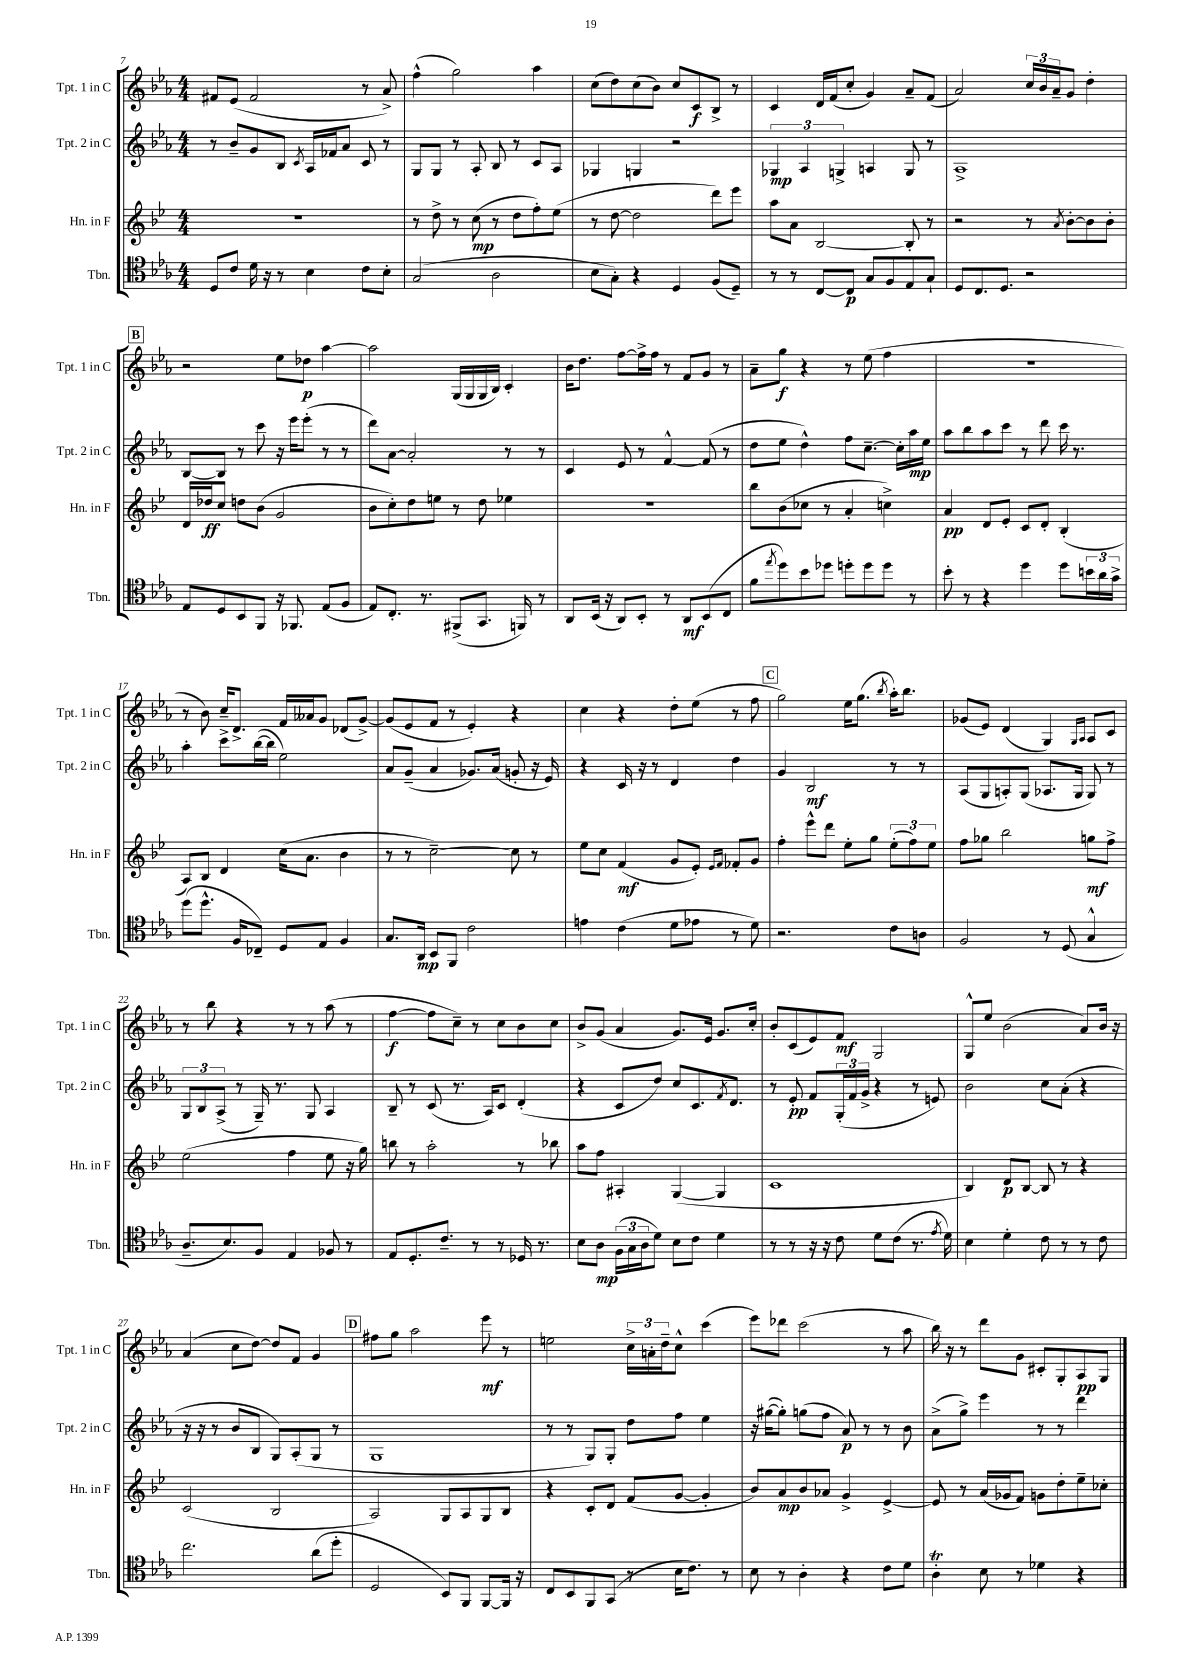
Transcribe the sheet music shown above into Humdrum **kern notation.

**kern	**dynam	**kern	**dynam	**kern	**dynam	**kern	**dynam
*part4	*part4	*part3	*part3	*part2	*part2	*part1	*part1
*staff4	*staff4	*staff3	*staff3	*staff2	*staff2	*staff1	*staff1
*I"Tbn.	*	*I"Hn. in F	*	*I"Tpt. 2 in C	*	*I"Tpt. 1 in C	*
*I'Tbn.	*	*I'Hn. in F	*	*I'Tpt. 2 in C	*	*I'Tpt. 1 in C	*
*clefC4	*	*clefG2	*	*clefG2	*	*clefG2	*
*k[b-e-a-]	*	*k[b-e-]	*	*k[b-e-a-]	*	*k[b-e-a-]	*
*M4/4	*	*M4/4	*	*M4/4	*	*M4/4	*
=7	=7	=7	=7	=7	=7	=7	=7
8D/L	.	1r	.	8r	.	8f#X/L	.
8c/J	.	.	.	8b-~/L	.	(8e-/J	.
16d\	.	.	.	8g/	.	2f#/	.
16r	.	.	.	.	.	.	.
8r	.	.	.	8B-/J	.	.	.
.	.	.	.	8qc/	.	.	.
4B-\	.	.	.	16A-/LL	.	.	.
.	.	.	.	16f-X/J	.	.	.
.	.	.	.	8a-/J	.	.	.
8c\L	.	.	.	8c/	.	8r	.
8B-'\J	.	.	.	8r	.	8a-^/)	.
=8	=8	=8	=8	=8	=8	=8	=8
(2G/	.	8r	.	8G/L	.	(4ff^^\	.
.	.	8dd^\	.	8G/J	.	.	.
.	.	8r	.	8r	.	2gg\)	.
.	.	(8cc\	mp	8A-'/	.	.	.
2A-\	.	8r	.	8B-/	.	.	.
.	.	8dd\L	.	8r	.	.	.
.	.	8ff'\)	.	8c/L	.	4aa-\	.
.	.	(8ee-\J	.	8A-/J	.	.	.
=9	=9	=9	=9	=9	=9	=9	=9
8B-\L	.	8r	.	4G-X/	.	(8cc\L	.
8G'\J)	.	[8dd\	.	.	.	8dd\)	.
4r	.	2dd\]	.	4Gn/	.	(8cc\	.
.	.	.	.	.	.	8b-\J)	.
4D/	.	.	.	2r	.	8cc/L	.
.	.	.	.	.	.	8c/	f
(8F/L	.	8ddd\L)	.	.	.	8B-^/J	.
8D~/J)	.	8eee-\J	.	.	.	8r	.
=10	=10	=10	=10	=10	=10	=10	=10
8r	.	8aa\L	.	6G-X/	mp	4c/	.
8r	.	8a\J	.	.	.	.	.
.	.	.	.	6A-/	.	.	.
[8C/L	.	[2B-/	.	.	.	16d/LL	.
.	.	.	.	.	.	(16f/J	.
.	.	.	.	6Gn^/	.	.	.
8C/J]	p	.	.	.	.	8cc'/J	.
8G/L	.	.	.	4An/	.	4g/)	.
8F/	.	.	.	.	.	.	.
8E-/	.	8B-'/]	.	8G/	.	8a-~/L	.
8G`/J	.	8r	.	8r	.	(8f/J	.
=11	=11	=11	=11	=11	=11	=11	=11
8D/L	.	2r	.	1A-^	.	2a-/)	.
8.C/	.	.	.	.	.	.	.
8.D/J	.	.	.	.	.	.	.
2r	.	8r	.	.	.	24cc/LL	.
.	.	.	.	.	.	24b-/	.
.	.	.	.	.	.	24a-~/J	.
.	.	8qa/	.	.	.	.	.
.	.	[8b-'\L	.	.	.	8g/J	.
.	.	8b-\]	.	.	.	4dd'\	.
.	.	8b-'\J	.	.	.	.	.
!!LO:LB:g=z
!!LO:REH:place=s1:t=B
=12	=12	=12	=12	=12	=12	=12	=12
8E-/L	.	16d/LL	.	[8B-/L	.	2r	.
.	.	16dd-X/J	ff	.	.	.	.
8D/	.	8cc/J	.	8B-/J]	.	.	.
8BB-/	.	8ddn\L	.	8r	.	.	.
8FF/J	.	(8b-\J	.	8ccc\	.	.	.
16r	.	2g/	.	16r	.	8ee-\L	.
8.FF-X/	.	.	.	16eee-\KL	.	.	.
.	.	.	.	(8eee-'\J	.	8dd-X\J	p
(8E-/L	.	.	.	8r	.	[4aa-\	.
8F/J	.	.	.	8r	.	.	.
=13	=13	=13	=13	=13	=13	=13	=13
8E-/L)	.	8b-\L	.	8ddd\L)	.	2aa-\]	.
8.C'/J	.	8cc'\)	.	[8a-\J	.	.	.
.	.	8dd\	.	2a-'/]	.	.	.
8.r	.	.	.	.	.	.	.
.	.	8een\J	.	.	.	.	.
(8FF#X^/L	.	8r	.	.	.	(16G/LL	.
.	.	.	.	.	.	16G/	.
8.GG/J	.	8dd\	.	.	.	16G/	.
.	.	.	.	.	.	16B-/JJ)	.
.	.	4ee-X\	.	8r	.	4c'/	.
16FFn/)	.	.	.	.	.	.	.
8r	.	.	.	8r	.	.	.
=14	=14	=14	=14	=14	=14	=14	=14
8AA-/L	.	1r	.	4c/	.	16b-\KL	.
.	.	.	.	.	.	8.dd\J	.
(16BB-/Jk	.	.	.	.	.	.	.
16r	.	.	.	.	.	.	.
8AA-/L)	.	.	.	8e-/	.	[8ff\L	.
8BB-'/J	.	.	.	8r	.	16ff^\L]	.
.	.	.	.	.	.	16ff\JJ	.
8r	.	.	.	[4f^^/	.	8r	.
8AA-/L	mf	.	.	.	.	8f/L	.
(8BB-/	.	.	.	(8f/]	.	8g/J	.
8C/J	.	.	.	8r	.	8r	.
=15	=15	=15	=15	=15	=15	=15	=15
8f\L	.	8bb-\L	.	8dd\L	.	8a-~\L	.
8qee-/	.	.	.	.	.	.	.
8dd\)	.	(8b-\	.	8ee-\J	.	8gg\J	f
8b-\	.	8cc-X\J	.	4dd^^\)	.	4r	.
8dd-X\J	.	8r	.	.	.	.	.
8ddn'\L	.	4a'/	.	8ff\L	.	8r	.
8dd\	.	.	.	[8.cc~\J	.	(8ee-\	.
8dd\J	.	4ccn^\)	.	.	.	4ff\	.
.	.	.	.	16cc'\LL]	.	.	.
8r	.	.	.	16aa-\	mp	.	.
.	.	.	.	16ee-\JJ	.	.	.
=16	=16	=16	=16	=16	=16	=16	=16
8b-'\	.	4a/	pp	8aa-\L	.	1r	.
8r	.	.	.	8bb-\	.	.	.
4r	.	8d/L	.	8aa-\	.	.	.
.	.	8e-'/J	.	8ccc\J	.	.	.
4dd\	.	8c/L	.	8r	.	.	.
.	.	8d'/J	.	8ddd\	.	.	.
8dd\L	.	(4B-'/	.	16ccc\	.	.	.
.	.	.	.	8.r	.	.	.
24bn\L	.	.	.	.	.	.	.
24a-\	.	.	.	.	.	.	.
24g^\JJ	.	.	.	.	.	.	.
!!LO:LB:g=z
=17	=17	=17	=17	=17	=17	=17	=17
(8dd\L	.	8A/L)	.	4aa-'\	.	8r	.
8.dd^^\J	.	8B-/J	.	.	.	8b-\)	.
.	.	4d/	.	8ccc^\L	.	16cc~/KL	.
16F/KL	.	.	.	.	.	8.d^/J	.
8C-X~/J)	.	.	.	([16bb-\L	.	.	.
.	.	.	.	16bb-\JJ]	.	.	.
8D/L	.	(16cc\KL	.	2ee-\)	.	16f/LL	.
.	.	8.a\J	.	.	.	16a--X/J	.
8E-/J	.	.	.	.	.	8g/J	.
4F/	.	4b-\	.	.	.	(8d-X/L	.
.	.	.	.	.	.	[8g^/J)	.
=18	=18	=18	=18	=18	=18	=18	=18
8.G/L	.	8r	.	8a-/L	.	(8g/L]	.
.	.	8r	.	(8g~/J	.	8e-/	.
16AA-/Jk	mp	.	.	.	.	.	.
8BB-/L	.	[2cc~\)	.	4a-/	.	8f/J	.
8FF/J	.	.	.	.	.	8r	.
2c\	.	.	.	8.g-X/L)	.	4e-'/)	.
.	.	.	.	(16a-/Jk	.	.	.
.	.	8cc\]	.	8gn'/	.	4r	.
.	.	8r	.	16r	.	.	.
.	.	.	.	16e-/)	.	.	.
=19	=19	=19	=19	=19	=19	=19	=19
4en\	.	8ee-\L	.	4r	.	4cc\	.
.	.	8cc\J	.	.	.	.	.
(4c\	.	(4f/	mf	16c/	.	4r	.
.	.	.	.	16r	.	.	.
.	.	.	.	8r	.	.	.
8d\L	.	8g/L	.	4d/	.	8dd'\L	.
8e-X\J	.	8e-'/J)	.	.	.	(8ee-\J	.
.	.	16qqe-/LL	.	.	.	.	.
.	.	16qqf/JJ	.	.	.	.	.
8r	.	8f-X'/L	.	4dd\	.	8r	.
8d\)	.	8g/J	.	.	.	8ff\	.
!!LO:REH:place=s1:t=C
=20	=20	=20	=20	=20	=20	=20	=20
2.r	.	4ff'\	.	4g/	.	2gg\)	.
.	.	8eee-^^\L	.	2B-/	mf	.	.
.	.	8ddd\J	.	.	.	.	.
.	.	8ee-'\L	.	.	.	16ee-\KL	.
.	.	.	.	.	.	(8.gg\J	.
.	.	8gg\J	.	.	.	.	.
.	.	.	.	.	.	8qbb-/	.
8c\L	.	(12ee-'\L	.	8r	.	16aa-'\KL)	.
.	.	.	.	.	.	8.bb-\J	.
.	.	12ff\)	.	.	.	.	.
8An\J	.	.	.	8r	.	.	.
.	.	12ee-\J	.	.	.	.	.
=21	=21	=21	=21	=21	=21	=21	=21
2F/	.	8ff\L	.	(8A-/L	.	(8g-X/L	.
.	.	8gg-X\J	.	8G/	.	8e-/J)	.
.	.	2bb-\	.	8An'/)	.	(4d/	.
.	.	.	.	(8G/J	.	.	.
8r	.	.	.	8.A-X/L	.	4G/)	.
(8D/	.	.	.	.	.	.	.
.	.	.	.	16G/Jk	.	.	.
.	.	.	.	.	.	16qqG/LL	.
.	.	.	.	.	.	16qqA-/JJ	.
4G^^/	.	8ggn\L	mf	8G/)	.	8A-/L	.
.	.	8ff^\J	.	8r	.	8c/J	.
!!LO:LB:g=z
=22	=22	=22	=22	=22	=22	=22	=22
8.A-~/L	.	(2ee-\	.	12G/L	.	8r	.
.	.	.	.	12B-/	.	.	.
.	.	.	.	.	.	8bb-\	.
.	.	.	.	(12A-^/J	.	.	.
8.B-/)	.	.	.	.	.	.	.
.	.	.	.	8r	.	4r	.
8F/J	.	.	.	16G~/)	.	.	.
.	.	.	.	8.r	.	.	.
4E-/	.	4ff\	.	.	.	8r	.
.	.	.	.	8G/	.	8r	.
8F-X/	.	8ee-\	.	4A-/	.	(8aa-\	.
8r	.	16r	.	.	.	8r	.
.	.	16gg\)	.	.	.	.	.
=23	=23	=23	=23	=23	=23	=23	=23
8E-/L	.	8bbn\	.	8B-~/	.	[4ff\	f
8.D'/	.	8r	.	8r	.	.	.
.	.	2aa'\	.	(8c/	.	8ff\L]	.
8.c~/J	.	.	.	.	.	.	.
.	.	.	.	8.r	.	8cc~\J)	.
8r	.	.	.	.	.	8r	.
.	.	.	.	16A-/KL)	.	.	.
8r	.	.	.	8c/J	.	8cc\L	.
16D-X/	.	8r	.	(4d'/	.	8b-\	.
8.r	.	.	.	.	.	.	.
.	.	8bb-X\	.	.	.	8cc\J	.
=24	=24	=24	=24	=24	=24	=24	=24
8B-\L	.	8aa\L	.	4r	.	8b-^/L	.
8A-\J	mp	8ff\J	.	.	.	(8g/J	.
(24F\LL	.	4A#X'/	.	8c/L	.	4a-/	.
24G\	.	.	.	.	.	.	.
24A-\J	.	.	.	.	.	.	.
8d\J)	.	.	.	8dd/J)	.	.	.
8B-\L	.	([4G/	.	8cc/L	.	8.g/L)	.
8c\J	.	.	.	8.c/	.	.	.
.	.	.	.	.	.	16e-/Jk	.
4d\	.	4G/]	.	.	.	8.g/L	.
.	.	.	.	8qf/	.	.	.
.	.	.	.	8.d/J	.	.	.
.	.	.	.	.	.	16cc'/Jk	.
=25	=25	=25	=25	=25	=25	=25	=25
8r	.	1c	.	8r	.	8b-'/L	.
8r	.	.	.	8e-'/	pp	(8c/	.
16r	.	.	.	8f/L	.	8e-/)	.
16r	.	.	.	.	.	.	.
8c\	.	.	.	(24G'/L	.	8f/J	mf
.	.	.	.	24f/	.	.	.
.	.	.	.	24g^/JJ	.	.	.
8d\L	.	.	.	4r	.	2G/	.
(8c\J	.	.	.	.	.	.	.
8.r	.	.	.	8r	.	.	.
.	.	.	.	8en/)	.	.	.
8qe-/	.	.	.	.	.	.	.
16d\)	.	.	.	.	.	.	.
=26	=26	=26	=26	=26	=26	=26	=26
4B-\	.	4B-/)	.	2b-\	.	8G^^/L	.
.	.	.	.	.	.	8ee-/J	.
4d'\	.	8d/L	p	.	.	(2b-\	.
.	.	[8B-/J	.	.	.	.	.
8c\	.	8B-/]	.	8cc\L	.	.	.
8r	.	8r	.	(8a-'\J	.	.	.
8r	.	4r	.	4r	.	8a-/L)	.
8c\	.	.	.	.	.	16b-/Jk	.
.	.	.	.	.	.	16r	.
!!LO:LB:g=z
=27	=27	=27	=27	=27	=27	=27	=27
2.cc\	.	(2c/	.	16r	.	(4a-/	.
.	.	.	.	16r	.	.	.
.	.	.	.	8r	.	.	.
.	.	.	.	8b-/L	.	8cc\L	.
.	.	.	.	8B-/J	.	[8dd\J)	.
.	.	2B-/	.	8G/L)	.	8dd/L]	.
.	.	.	.	(8A-'/	.	8f/J	.
(8a-\L	.	.	.	8G/J	.	4g/	.
8dd'\J	.	.	.	8r	.	.	.
!!LO:REH:place=s1:t=D
=28	=28	=28	=28	=28	=28	=28	=28
2D/	.	2A/)	.	1G	.	8ff#X\L	.
.	.	.	.	.	.	8gg\J	.
.	.	.	.	.	.	2aa-\	.
8BB-/L)	.	8G/L	.	.	.	.	.
8FF/J	.	8A/	.	.	.	.	.
[8FF/L	.	8G/	.	.	.	8eee-\	mf
16FF/Jk]	.	8B-/J	.	.	.	8r	.
16r	.	.	.	.	.	.	.
=29	=29	=29	=29	=29	=29	=29	=29
8C/L	.	4r	.	8r	.	2een\	.
8BB-/	.	.	.	8r	.	.	.
8FF/	.	8c'/L	.	8G/L)	.	.	.
(8GG/J	.	8d/J	.	8G'/J	.	.	.
8r	.	(8f/L	.	8dd\L	.	24cc^\LL	.
.	.	.	.	.	.	24an'\	.
.	.	.	.	.	.	24dd~\J	.
16B-\KL	.	[8g/J	.	8ff\J	.	8cc^^\J	.
8.c\J)	.	.	.	.	.	.	.
.	.	4g'/]	.	4ee-\	.	(4ccc\	.
8r	.	.	.	.	.	.	.
=30	=30	=30	=30	=30	=30	=30	=30
8B-\	.	8b-/L)	.	16r	.	8eee-\L)	.
.	.	.	.	([16gg#X\KL	.	.	.
8r	.	8a/	mp	8gg#'\J])	.	8ddd-X\J	.
4A-'\	.	8b-/	.	(8ggn\L	.	(2ccc\	.
.	.	8a-X/J	.	8ff\J	.	.	.
4r	.	4g^/	.	8a-/)	p	.	.
.	.	.	.	8r	.	.	.
8c\L	.	[4e-^/	.	8r	.	8r	.
8d\J	.	.	.	8b-\	.	8aa-\	.
=31	=31	=31	=31	=31	=31	=31	=31
4A-T'\	.	8e-/]	.	(8a-^\L	.	16bb-\)	.
.	.	.	.	.	.	16r	.
.	.	8r	.	8gg^\J)	.	8r	.
8B-\	.	(16a/LL	.	4eee-\	.	8ddd\L	.
.	.	16g-X/J	.	.	.	.	.
8r	.	8f/J)	.	.	.	8g\J	.
4d-X\	.	8gn\L	.	8r	.	8c#X'/L	.
.	.	8dd'\	.	8r	.	8G'/	.
4r	.	8ee-~\	.	4ddd\	.	8A-/	pp
.	.	8cc-X'\J	.	.	.	8G/J	.
==	==	==	==	==	==	==	==
*-	*-	*-	*-	*-	*-	*-	*-
